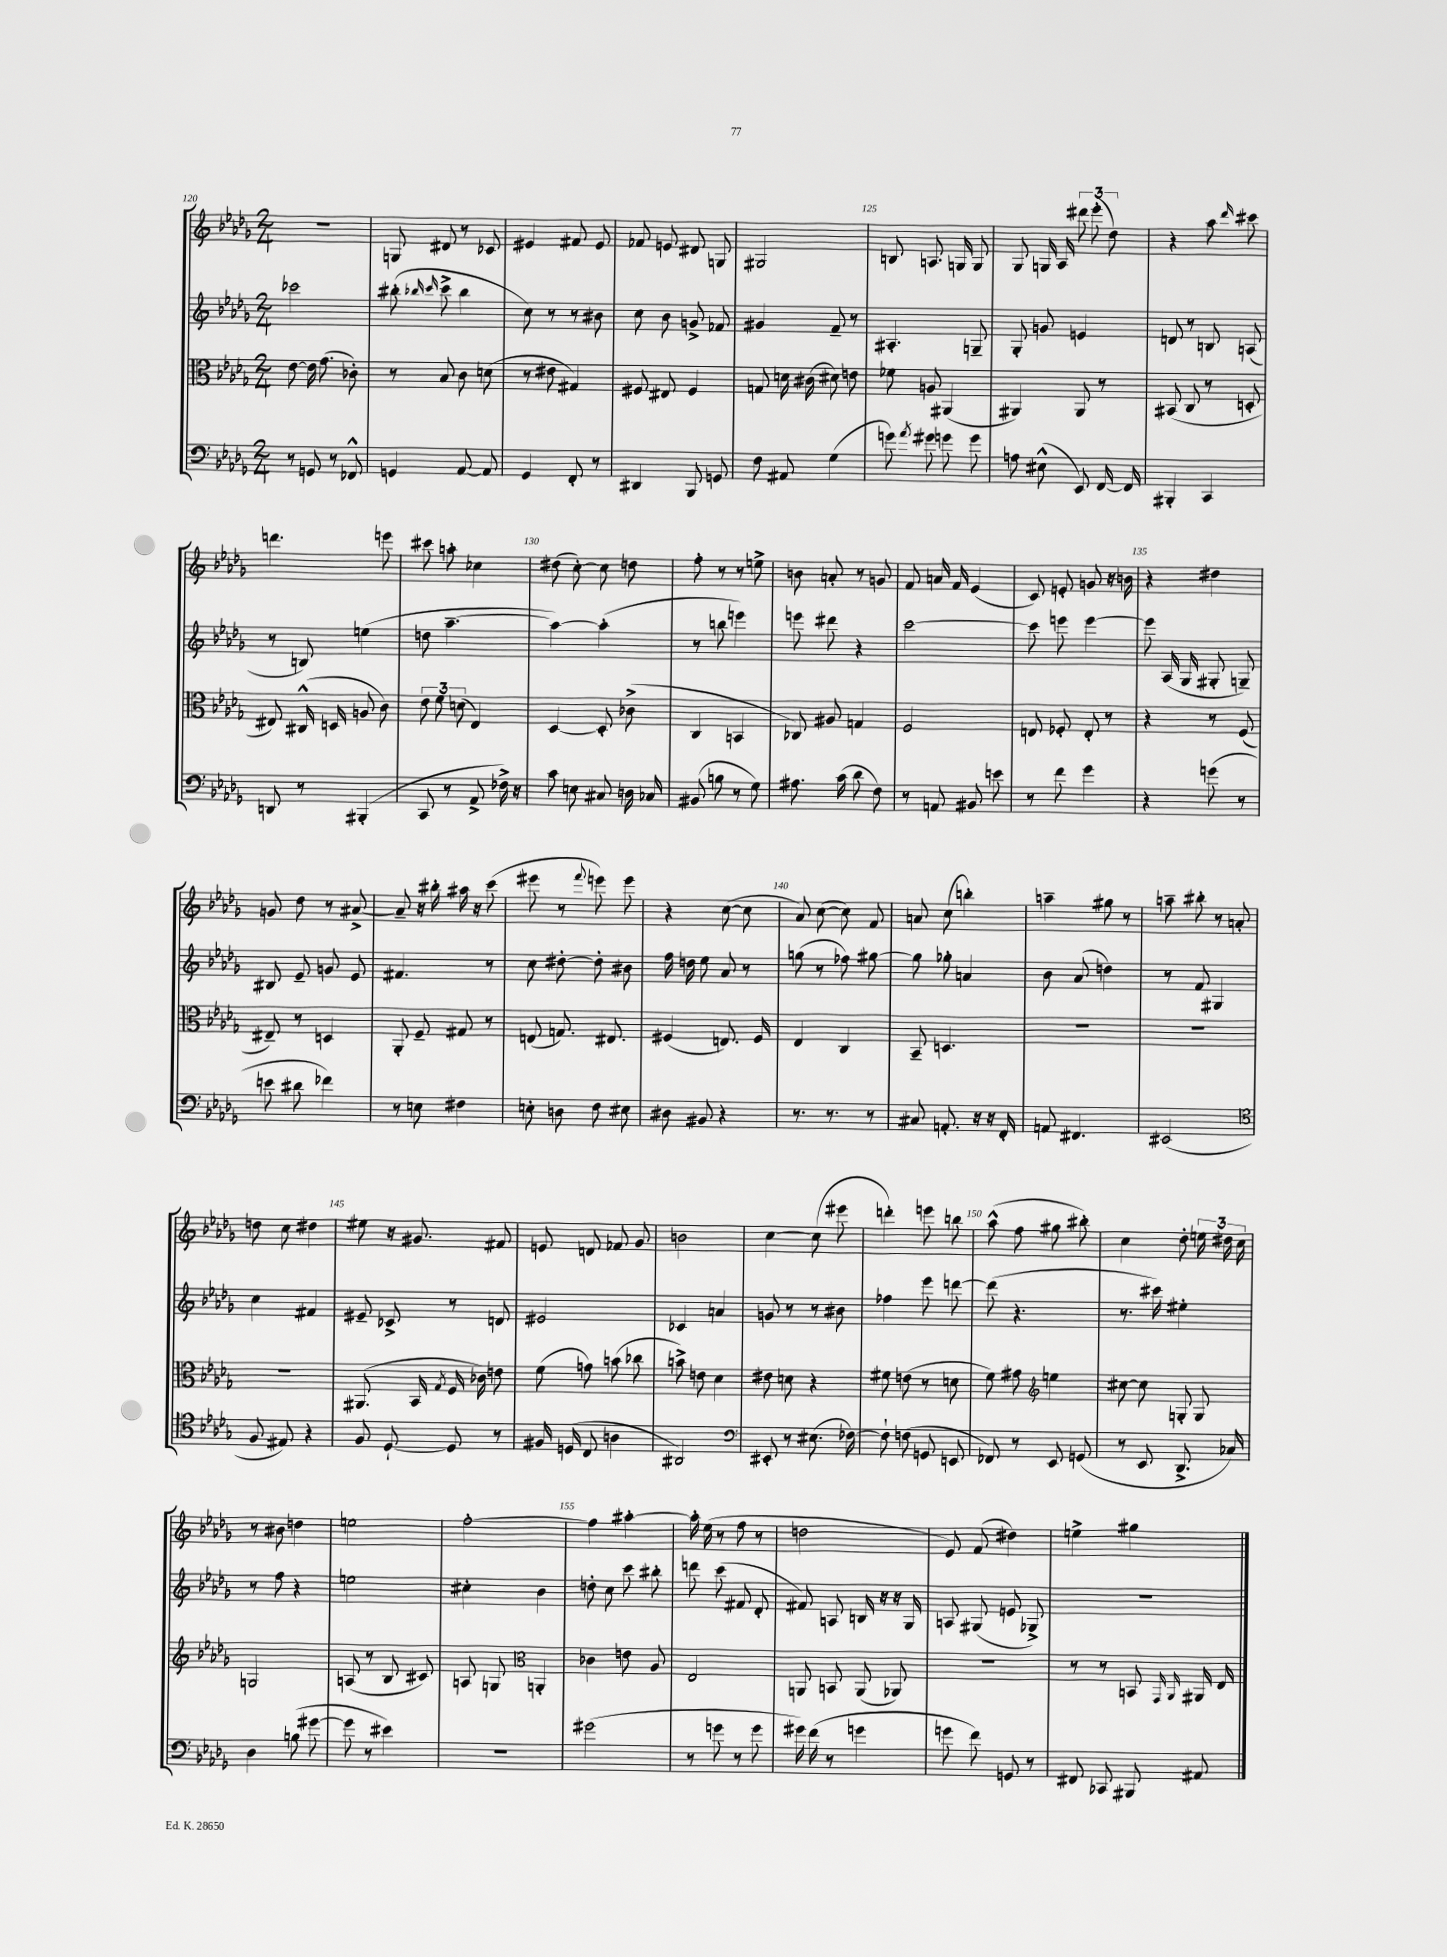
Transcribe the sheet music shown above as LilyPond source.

<<
\new StaffGroup <<
\new Staff = "s0" {
    \clef treble \key des \major \numericTimeSignature \time 2/4
    \autoBeamOff R2 |
    g8 dis'8 r8 ces'8 |
    eis'4 fis'8 eis'8 |
    fes'8 e'8 dis'8 g8 |
    gis2 |
    b8 a8. g16 g8 |
    ges8 g16 aes16 \tuplet 3/2 { dis'''8 ees'''8-.( des''8) } |
    r4 aes''8 \grace { des'''16 } cis'''8 |
    d'''4. e'''8 |
    cis'''8 a''8-. ces''4 |
    dis''8( c''8~-.) c''8 d''8 |
    f''8-. r8 r8 e''8-> |
    b'8 a'8-. r8 g'8 |
    f'8 a'16 f'16 ees'4( |
    c'8) e'8-. g'8 r16 b'16 |
    r4 dis''4 |
    g'8 des''8 r8 ais'8~-> |
    ais'8-- r16 bis''16-. ais''16 r16 c'''8( |
    eis'''8 r8 \appoggiatura { f'''8 } e'''8) e'''8 |
    r4 c''8~( c''8 |
    aes'8) c''8~( c''8) f'8 |
    a'8 c''8( b''4-.) |
    a''4-- gis''8 r8 |
    a''8-- bis''8-. r8 a'8-. |
    d''8 c''8 dis''4 |
    eis''8 r16 gis'8. fis'8 |
    e'8 d'8 fes'8 ges'8 |
    b'2 |
    c''4~ c''8( eis'''8 |
    d'''4-.) e'''8 b''8 |
    aes''8-^( f''8 gis''8 bis''8-.) |
    c''4 des''8-. \tuplet 3/2 { e''16 dis''16 c''16 } |
    r8 bis'8 d''4 |
    e''2 |
    f''2~-. |
    f''4 ais''4~-. |
    ais''16-. ees''16( r8 f''8 r8 |
    d''2 |
    ees'8) f'8( dis''4) |
    e''4-> gis''4 \bar "|." |
}
\new Staff = "s1" {
    \clef treble \key des \major \numericTimeSignature \time 2/4
    \autoBeamOff ces'''2 |
    bis''8-.( \grace { bes''16 c'''16 } c'''8-> bes''4 |
    c''8) r8 r8 bis'8 |
    c''8 bes'8 g'8-> fes'8 |
    gis'4 f'8-- r8 |
    ais4.-. g8-- |
    ges8-. g'8 e'4 |
    d'8 r8 b8 a8( |
    r8 b8) e''4( |
    d''8 aes''4.~-- |
    aes''4~) aes''4-.( |
    r8 b''8 e'''4) |
    e'''8 dis'''8 r4 |
    c'''2~ |
    c'''8 e'''8 e'''4~ |
    e'''8 aes16( ges16 gis8-. g8--) |
    bis8 ees'8-- g'8 ees'8 |
    fis'4. r8 |
    c''8 dis''8~-. dis''8-. bis'8 |
    f''16 d''16 ees''8 aes'8 r8 |
    g''8( r8 fes''8) gis''8~ |
    gis''8 ges''8-. a'4 |
    bes'8 aes'8( d''4) |
    r8 f'8 gis4 |
    c''4 fis'4 |
    eis'8-- ces'8-> r8 d'8 |
    eis'2 |
    ces'4 a'4 |
    g'8 r8 r8 bis'8 |
    fes''4 ees'''8 d'''8~ |
    d'''8( r4. |
    r8. cis'''16) eis''4-. |
    r8 f''8 r4 |
    e''2 |
    cis''4-. bes'4 |
    d''8-. c''8 c'''8 bis''8-. |
    d'''8 c'''8( fis'8 des'8-. |
    fis'8) a8 b16 r16 r16 ges16 |
    a8 gis8( e'8 ges8->) |
    R2 \bar "|." |
}
\new Staff = "s2" {
    \clef alto \key des \major \numericTimeSignature \time 2/4
    \autoBeamOff ees'8~ ees'16 ges'8.( ces'8-.) |
    r8 bes8 c'8 d'8( |
    r8 eis'8 gis4) |
    fis8 eis8 fis4 |
    g8 d'16 cis'16( dis'8) e'8 |
    fes'8 a8 ais,4( |
    ais,4) ais,8 r8 |
    bis,8( c8 r8 d8-. |
    eis8) cis16-^( d16 a8 c'8) |
    \tuplet 3/2 { ees'8 f'8 d'8( } ees4) |
    des4~ des8-. ces'8->( |
    c4 b,4 |
    ces8) ais8 g4 |
    f2 |
    e8 fes8-. e8-. r8 |
    r4 r8 f8( |
    eis8--) r8 d4 |
    aes,8-. f8-- gis8 r8 |
    e8( g8.) eis8. |
    fis4( e8.) fis16 |
    ees4 c4 |
    bes,8-- d4. |
    R2 |
    R2 |
    R2 |
    ais,8.( bes,16 \acciaccatura { ges8 } f16 ces'16) e'8 |
    f'8( g'8) b'8( ces''8 |
    b'8->) e'8 des'4 |
    eis'8 d'8 r4 |
    fis'8 e'8( r8 d'8 |
    f'8) gis'8 \clef treble e''4 |
    cis''8~ cis''8 g8-. g8 |
    g2 |
    a8( r8 bes8 cis'8) |
    a8 g8 \clef alto a,4-. |
    ces'4 e'8 aes8 |
    ees2 |
    a,8 b,8 a,8( aes,8) |
    r2 |
    r8 r8 b,8 \grace { ges,16 aes,16 } ais,16 ees16 \bar "|." |
}
\new Staff = "s3" {
    \clef bass \key des \major \numericTimeSignature \time 2/4
    \autoBeamOff r8 g,8 r8 fes,8-^ |
    g,4 aes,8~ aes,8 |
    ges,4 f,8-. r8 |
    dis,4 bes,,8 g,8 |
    f8 ais,8 ges4( |
    g'8) \acciaccatura { aes'8 } gis'8 g'8 g'8 |
    a8 eis8-^( ees,8) f,16~ f,16 |
    bis,,4-. c,4 |
    d,8 r8 bis,,4-.( |
    c,8 r8 aes,8-> fes16->) r16 |
    c'8 e8 cis8 d16 ces16 |
    bis,8( b8 r8 ges8) |
    ais8. c'16( des'8 f8) |
    r8 a,8 bis,8 e'8 |
    r8 f'8 ges'4 |
    r4 g'8( r8 |
    e'8 dis'8 fes'4) |
    r8 e8 fis4 |
    e8-. d8 f8 eis8 |
    dis8 bis,8 r4 |
    r8. r8. r8 |
    cis8 a,8.-. r16 r16 f,16-. |
    a,8 fis,4. |
    eis,2( |
    \clef tenor f8 eis8) r4 |
    f8 des8~-! des8 r8 |
    fis16 d16( c8 a4 |
    ais,2) |
    \clef bass eis,8-. r8 eis8.( fes16~) |
    fes8-! f8( g,8 e,8 |
    fes,8) r8 ees,8 g,8( |
    r8 ees,8 des,8.-> ces16) |
    des4 b8( gis'8~ |
    gis'8 r8 eis'4) |
    R2 |
    gis'2( |
    r8 g'8 r8 g'8 |
    gis'16) f'16( r8 g'4 |
    g'8 f'8) g,8 r8 |
    fis,8 ces,8 bis,,8 ais,8 \bar "|." |
}
>>
>>
\layout { \context { \Score currentBarNumber = #120 \override BarNumber.break-visibility = ##(#f #t #t) barNumberVisibility = #(every-nth-bar-number-visible 5) } }
